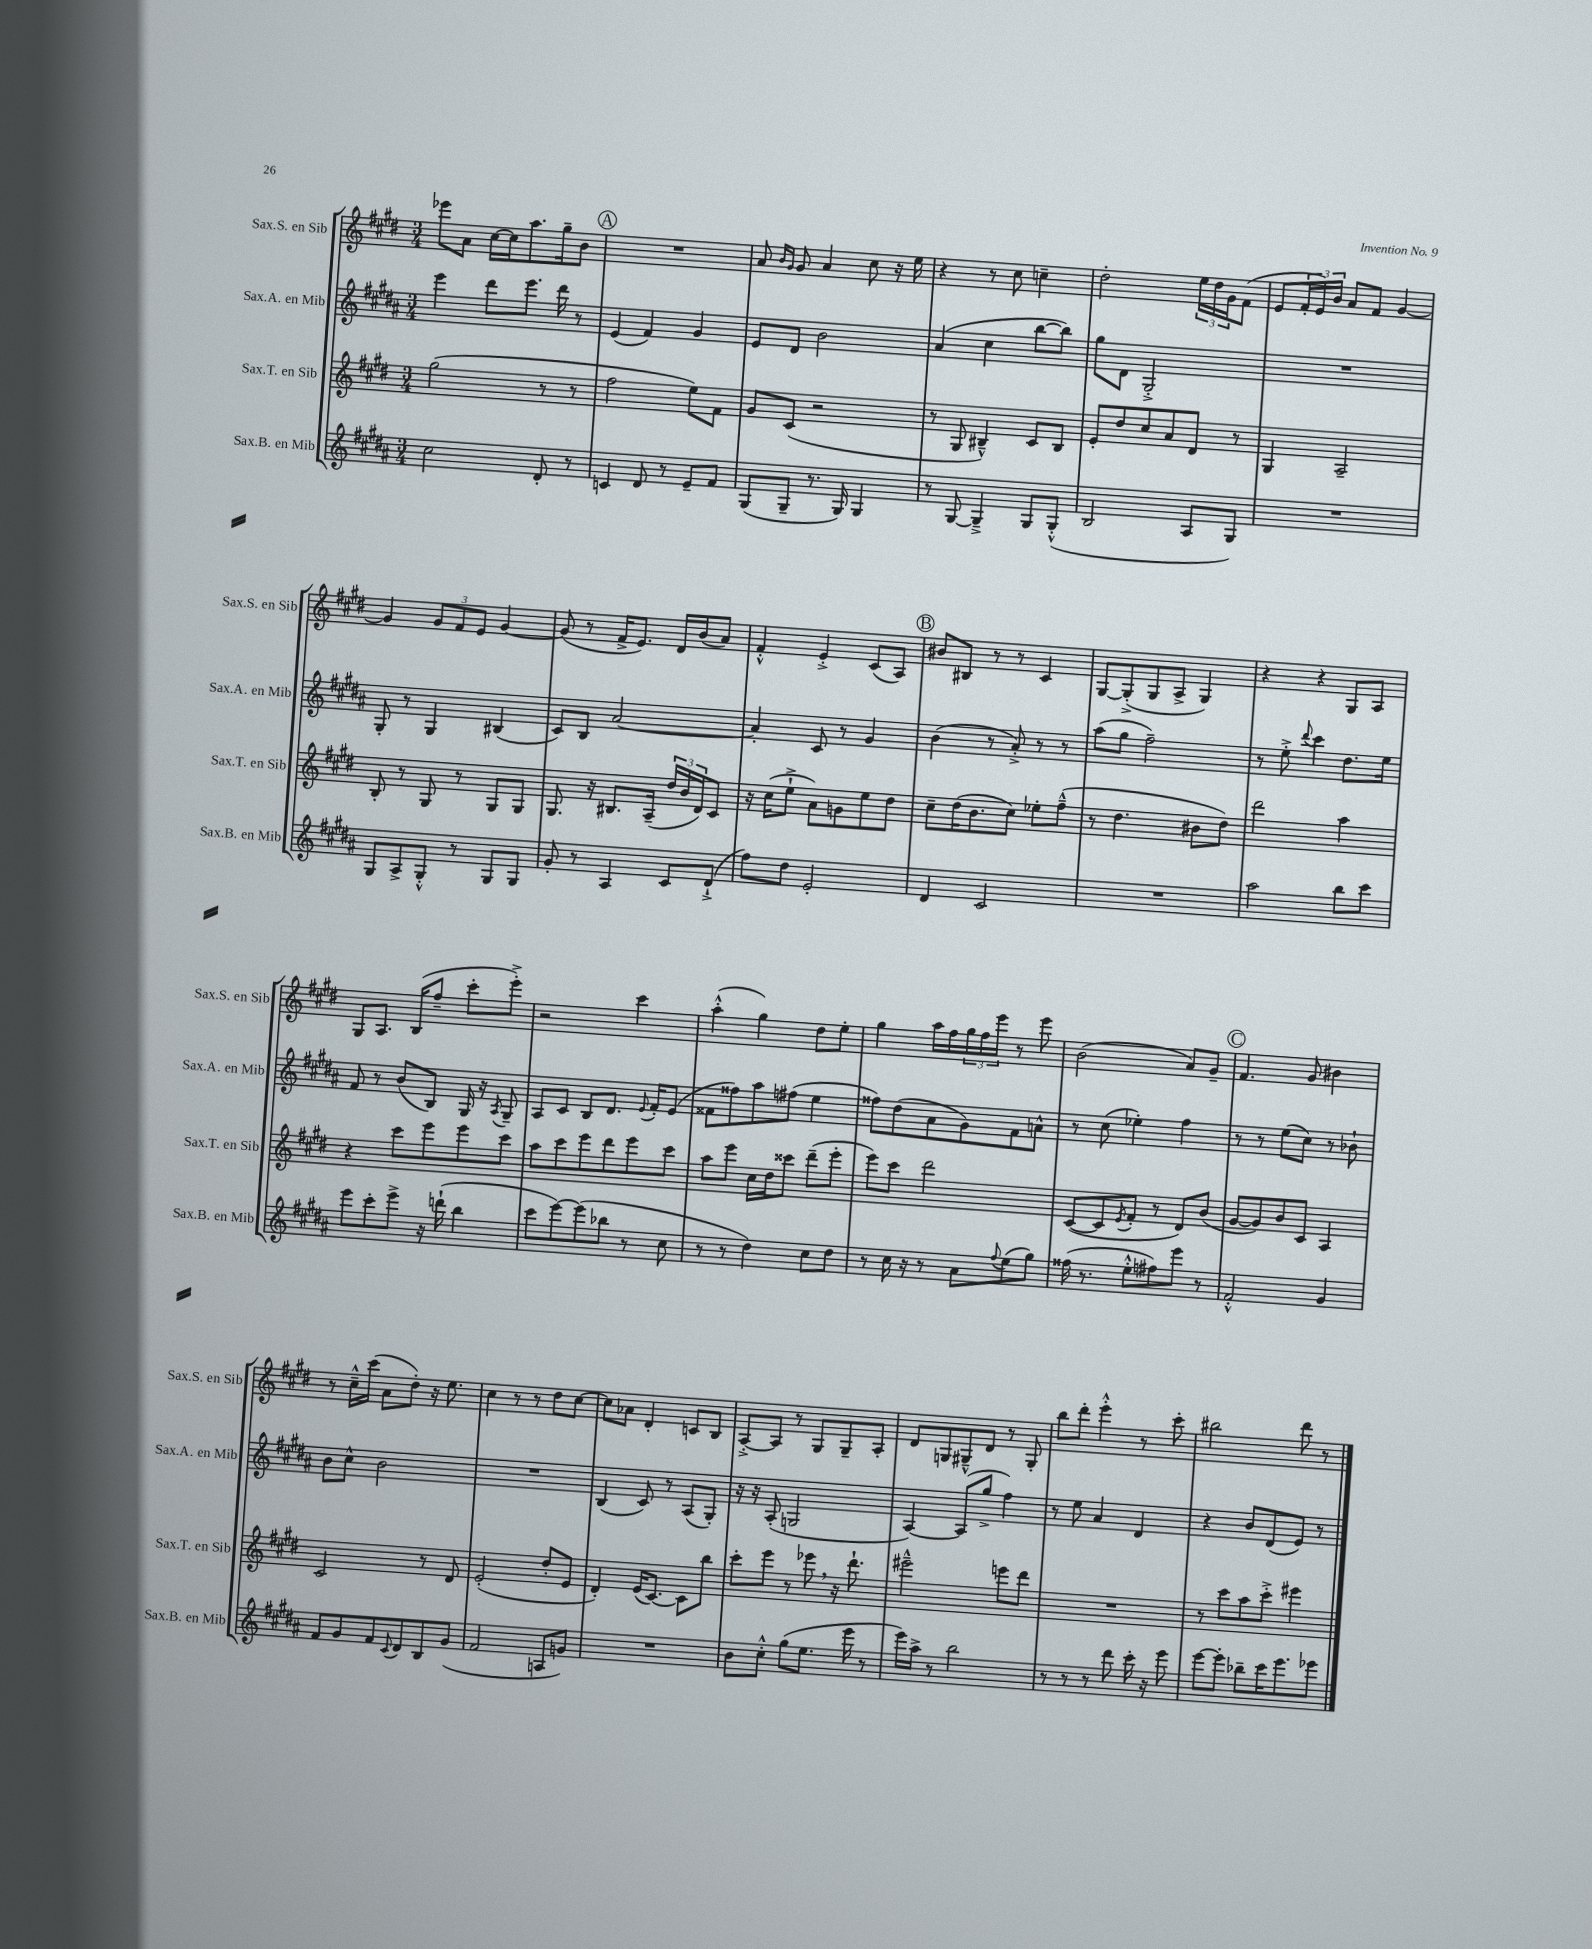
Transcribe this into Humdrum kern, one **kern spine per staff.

**kern	**kern	**kern	**kern
*part4	*part3	*part2	*part1
*staff4	*staff3	*staff2	*staff1
*I"Sax.B. en Mib	*I"Sax.T. en Sib	*I"Sax.A. en Mib	*I"Sax.S. en Sib
*I'Sax.B. en Mib	*I'Sax.T. en Sib	*I'Sax.A. en Mib	*I'Sax.S. en Sib
*clefG2	*clefG2	*clefG2	*clefG2
*k[f#c#g#d#a#]	*k[f#c#g#d#]	*k[f#c#g#d#a#]	*k[f#c#g#d#]
*M3/4	*M3/4	*M3/4	*M3/4
=76	=76	=76	=76
2cc#\	(2gg#\	4eee\	8eee-X\L
.	.	.	8a\J
.	.	8ddd#\L	[16cc#\LL
.	.	.	16cc#\J]
.	.	8.eee\J	8.aa\
8d#'/	8r	.	.
.	.	16ddd#\	16gg#~\k
8r	8r	8r	8b\J
!!LO:REH:place=s1:t=A
=77	=77	=77	=77
4cn/	2ff#\	(4e/	2.r
8d#/	.	4f#/)	.
8r	.	.	.
8e~/L	8ee\L)	4g#/	.
8f#/J	8f#\J	.	.
=78	=78	=78	=78
(8G#/L	8g#/L	8e/L	8a/
.	.	.	16qqb/LL
.	.	.	16qqg#/JJ
8G#~/J	(8c#/J	8d#/J	8g#/
8.r	2r	2b\	4a/
16G#/)	.	.	.
4G#/	.	.	8cc#\
.	.	.	16r
.	.	.	16ee\
=79	=79	=79	=79
8r	8r	(4a#/	4r
[8G#/	8G#/	.	.
4G#~^/]	4B#X~^^/)	4cc#\	8r
.	.	.	8cc#\
8G#/L	8c#/L	[8bb\L	4ccn~\
(8G#'^^/J	8B#/J	8bb\J])	.
=80	=80	=80	=80
2B/	8e'/L	8gg#\L	2dd#'\
.	8dd#/	8d#\J	.
.	8cc#/	2G#'^/	.
.	8a/	.	.
8A#/L	8d#/J	.	24ee\LL
.	.	.	24dd#\
.	.	.	24g#\J
8G#/J)	8r	.	(8f#\J
=81	=81	=81	=81
2.r	4G#/	2.r	8e/L
.	.	.	24f#'/L
.	.	.	24e/)
.	.	.	24b/JJ
.	2A~/	.	8a/L
.	.	.	8f#/J
.	.	.	[4g#/
!!LO:LB:g=z
=82	=82	=82	=82
8G#/L	8B'/	8G#'/	4g#/]
8A#^/	8r	8r	.
8G#'^^/J	8G#/	4G#/	12g#/L
.	.	.	12f#/
8r	8r	.	.
.	.	.	12e/J
8G#/L	8G#/L	(4B#X/	[4g#/
8G#/J	8G#/J	.	.
=83	=83	=83	=83
8g#'/	8.G#/	8c#/L)	(8g#/]
8r	.	8B/J	8r
.	16r	.	.
4A#/	8.B#X/L	[2a#/	16f#^/KL
.	.	.	8.e/J)
.	(16A~/Jk	.	.
8c#/L	24dd#/LL	.	16d#/LL
.	24b/	.	.
.	.	.	(16b/J
.	24d#/J)	.	.
(8d#`^/J	8c#/J	.	8a/J)
=84	=84	=84	=84
8ff#\L)	16r	4a#'/]	4f#'^^/
.	(16cc#\KL	.	.
8dd#\J	8ee`^\J	.	.
2e'/	8a\L)	8c#/	4e'^/
.	8gn\	8r	.
.	8ee\	4g#/	(8c#/L
.	8dd#\J	.	8A/J)
!!LO:REH:place=s1:t=B
=85	=85	=85	=85
4d#/	8cc#~\L	(4b\	8b#X/L
.	(16dd#\K	.	8B#X/J
.	8.b\	.	.
2c#/	.	8r	8r
.	8cc#\J)	8a#'^/)	8r
.	8ee-X'\L	8r	4c#/
.	(8ff#~^^\J	8r	.
=86	=86	=86	=86
2.r	8r	(8aa#\L	[8G#/L
.	4.dd#\	8gg#\J	(8G#'^/]
.	.	2ff#~\)	8G#/
.	.	.	8A^/J
.	8b#X\L	.	4G#/)
.	8dd#\J)	.	.
=87	=87	=87	=87
2aa#\	2ddd#\	8r	4r
.	.	8ee'^\	.
.	.	8qqddd#/	.
.	.	4ccc#\	4r
8bb\L	4aa\	8.dd#\L	8G#/L
8ccc#\J	.	.	8A/J
.	.	16ee\Jk	.
!!LO:LB:g=z
=88	=88	=88	=88
8eee\L	4r	8f#/	8G#/L
8ccc#'\	.	8r	8.A/J
8eee^\J	8ccc#\L	(8b/L	.
.	.	.	(16B/KL
16r	8eee\	8B/J)	8ff#~/J
(16dddn`\	.	.	.
4bb\	8eee\	16G#/	8ccc#'\L
.	.	16r	.
.	.	8qA#/	.
.	8ccc#\J	8G#~/	8eee'^\J)
=89	=89	=89	=89
8ccc#\L	8aa\L	8A#/L	2r
[8eee\)	8ccc#\	8c#/J	.
(8eee\]	8eee\	8B/L	.
8bb-X\J	8ddd#\	8.d#/J	.
8r	8eee\	.	4ccc#\
.	.	8qqe/	.
.	.	16f#'/KL	.
8cc#\	8ccc#\J	(8e/J	.
=90	=90	=90	=90
8r	8aa\L	8f##X\L	(4aa'^^\
8r	8eee\J	8ff##X\)	.
4dd#\)	16cc#\LL	8aa#\	4gg#\)
.	16dd#\J	.	.
.	8ccc##X\J	(8ff#X\J	.
8cc#\L	(8ddd#~\L	4ee\	8dd#\L
8dd#\J	8eee'\J	.	8ee'\J
=91	=91	=91	=91
8r	8eee\L)	8ff##X\L)	4gg#\
16cc#\	8ccc#\J	(8dd#\	.
16r	.	.	.
8r	2ddd#\	8a#\	16aa\LL
.	.	.	16ff#\
8a#\L	.	8g#\)	24gg#\
.	.	.	24ff#\
.	.	.	24eee\JJ
8qqff#/	.	.	.
(8ee\	.	8f#\	8r
8gg#\J)	.	8an^^\J	8eee\
=92	=92	=92	=92
(16ff##X\	([8c#/L	8r	(2b\
8.r	.	.	.
.	8c#/]	(8cc#\	.
.	8qe/	.	.
8ee'^^\L	8f#'/J	4ee-X'\)	.
8ff#X\)	8r	.	.
8eee\J	8d#/L)	4ff#\	8a/L)
8r	(8b/J	.	8g#~/J
!!LO:REH:place=s1:t=C
=93	=93	=93	=93
2f#'^^/	[8g#/L	8r	4.f#/
.	8g#/])	8r	.
.	8b/	(8ee\L	.
.	8c#/J	8cc#\J)	8g#/
4g#/	4A/	8r	4b#X\
.	.	8b-X`\	.
!!LO:LB:g=z
=94	=94	=94	=94
8f#/L	2c#/	8b\L	8r
8g#/	.	8cc#^^\J	16cc#~^^\LL
.	.	.	(16ccc#\JJ
8f#/	.	2b\	8a\L
8qqc#/	.	.	.
8d#/	.	.	8dd#'\J)
8B/	8r	.	16r
.	.	.	8.ee\
(8g#/J	8d#/	.	.
=95	=95	=95	=95
2f#/	(2e'/	2.r	4cc#\
.	.	.	8r
.	.	.	8r
8An/L	8dd#'/L	.	8dd#\L
8gn/J)	8e/J	.	[8cc#\J
=96	=96	=96	=96
2.r	4d#'/)	(4B/	8cc#\L]
.	.	.	8a-X\J
.	(16e/KL	8c#/)	4d#'/
.	[8.c#/J)	.	.
.	.	8r	.
.	8c#\L]	(8A#/L	8cn/L
.	8bb\J	8G#'/J)	8B/J
=97	=97	=97	=97
8b\L	8ccc#'\L	16r	[8A'^/L
.	.	16r	.
8cc#'^^\J	8eee\J	(8A#'/	8A/J]
(8gg#\L	8r	2Gn/	8r
8.ee\J	8eee-X,\	.	8G#/L
.	16r	.	8G#~/
16eee\	8.ddd#`\	.	.
8r	.	.	8A'/J
=98	=98	=98	=98
16eee\LL)	2eee#X~^^\	[4A#/)	8d#/L
16aa#^\JJ	.	.	.
8r	.	.	8Gn/
2bb\	.	(8A#/L]	8G#X~^^/
.	.	8gg#^/J	8d#/J
.	8eeen\L	4ff#\)	8r
.	8ddd#\J	.	8G#'/
=99	=99	=99	=99
8r	2.r	8r	8bb\L
8r	.	8ee\	8ddd#'\J
8r	.	4a#/	4eee'^^\
8ddd#\	.	.	.
16ccc#'\	.	4d#/	8r
16r	.	.	.
8eee\	.	.	8ccc#'\
=100	=100	=100	=100
[8eee\L	8r	4r	2bb#X\
8eee'\J]	8ccc#\L	.	.
8bb-X~\L	8aa\	8b/L	.
16ccc#\K	8ccc#'^\J	(8d#/	.
8.eee\	.	.	.
.	4eee#X\	8e/J)	8ddd#\
8eee-X\J	.	8r	8r
==	==	==	==
*-	*-	*-	*-
